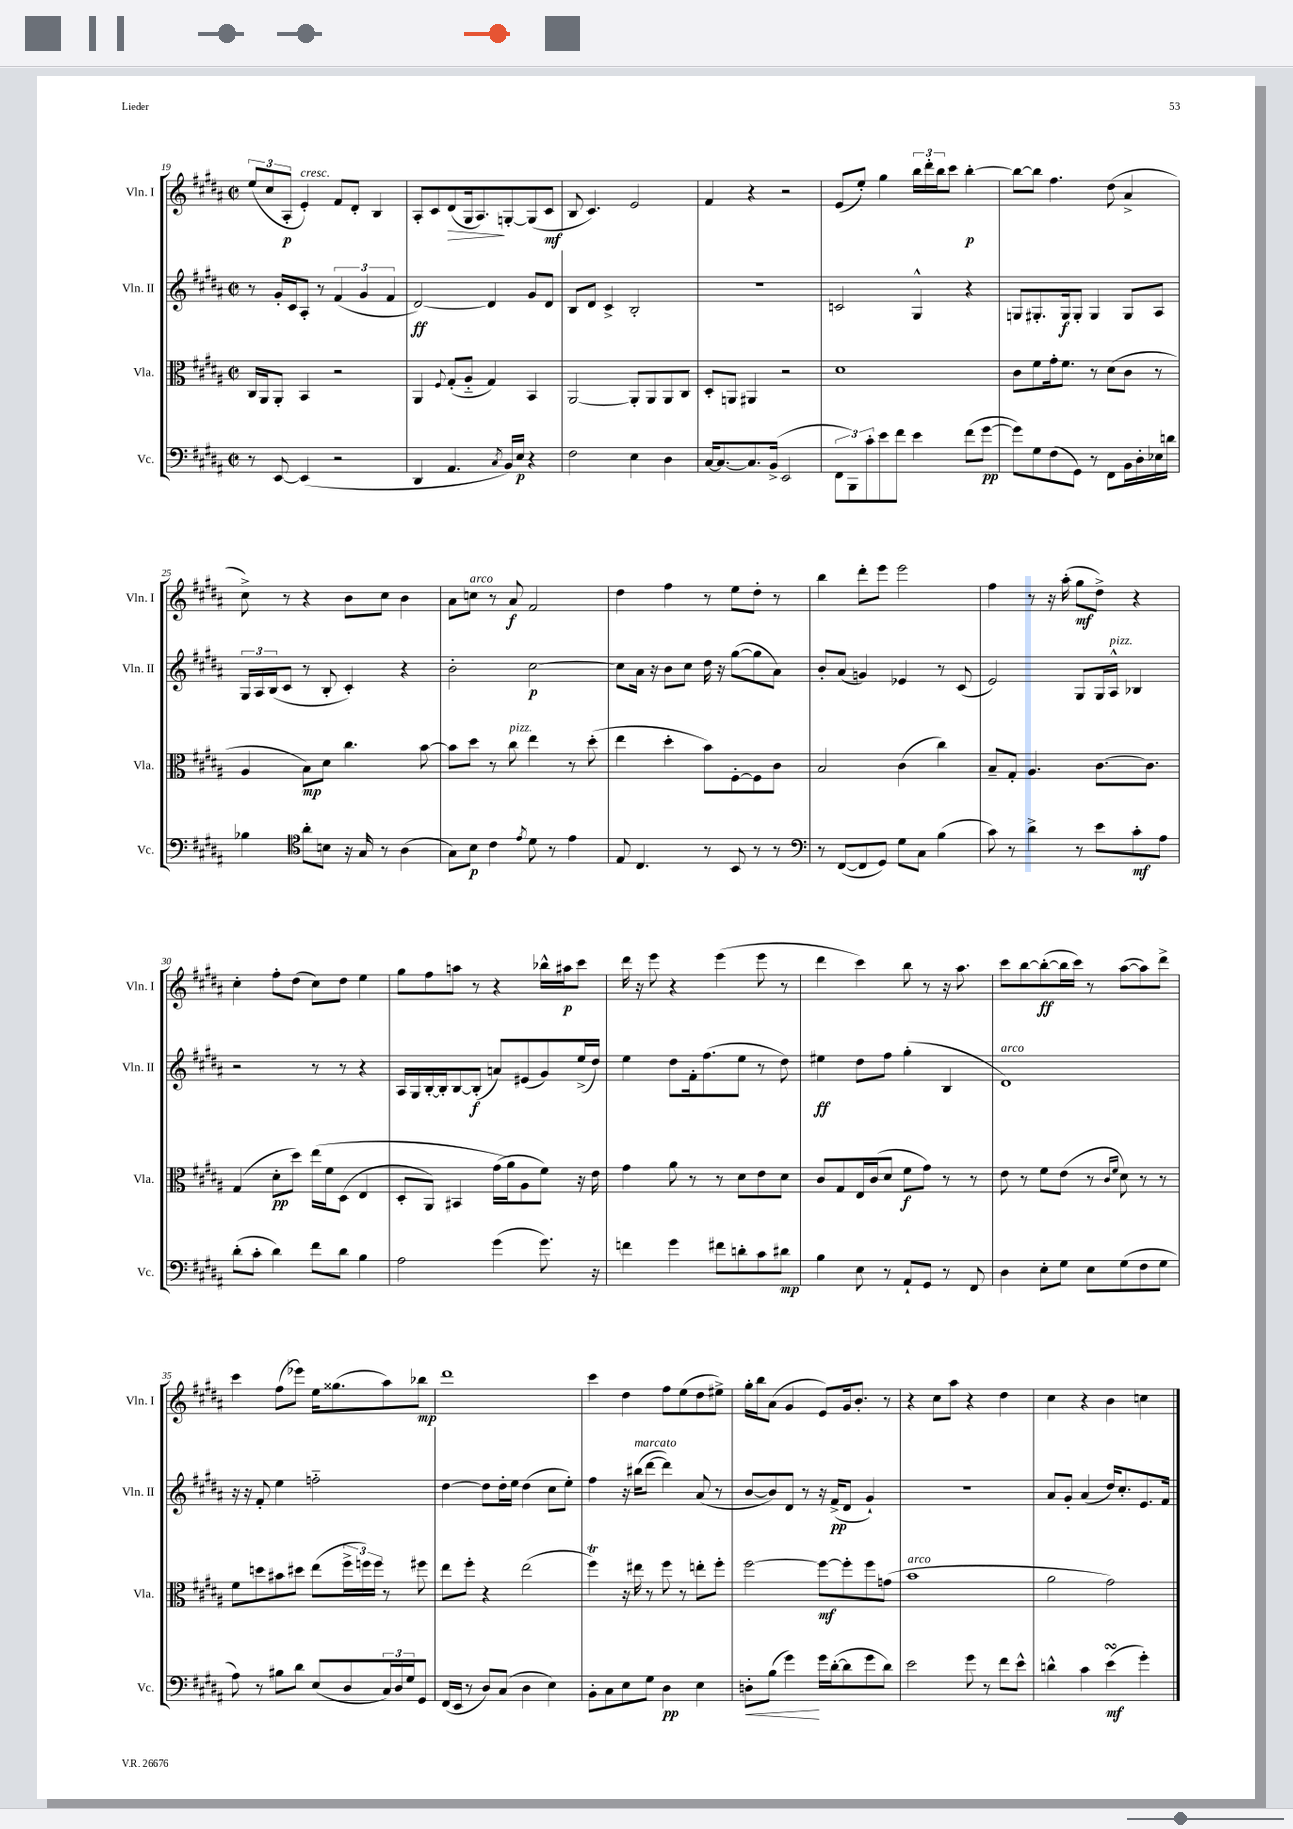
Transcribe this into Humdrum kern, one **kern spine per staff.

**kern	**dynam	**kern	**dynam	**kern	**dynam	**kern	**dynam
*part4	*part4	*part3	*part3	*part2	*part2	*part1	*part1
*staff4	*staff4	*staff3	*staff3	*staff2	*staff2	*staff1	*staff1
*I"Vc.	*	*I"Vla.	*	*I"Vln. II	*	*I"Vln. I	*
*I'Vc.	*	*I'Vla.	*	*I'Vln. II	*	*I'Vln. I	*
*clefF4	*	*clefC3	*	*clefG2	*	*clefG2	*
*k[f#c#g#d#a#]	*	*k[f#c#g#d#a#]	*	*k[f#c#g#d#a#]	*	*k[f#c#g#d#a#]	*
*M2/2	*	*M2/2	*	*M2/2	*	*M2/2	*
*met(c|)	*	*met(c|)	*	*met(c|)	*	*met(c|)	*
=19	=19	=19	=19	=19	=19	=19	=19
8r	.	16C#/LL	.	8r	.	(12ee/L	.
.	.	16AA#/J	.	.	.	.	.
.	.	.	.	.	.	12cc#/	.
[8EE/	.	8AA#'/J	.	16g#'/LL	.	.	.
.	.	.	.	.	.	12A#'/J	p
.	.	.	.	16c#/J	.	.	.
!	!	!	!	!	!	!LO:TX:a:i:t=cresc.	!
(4EE/]	.	4BB/	.	8A#'/J	.	4e'/)	.
.	.	.	.	8r	.	.	.
2r	.	2r	.	(6f#/	.	8f#/L	.
.	.	.	.	.	.	8d#'/J	.
.	.	.	.	6g#/	.	.	.
.	.	.	.	.	.	4B/	.
.	.	.	.	6f#/	.	.	.
=20	=20	=20	=20	=20	=20	=20	=20
4DD#/	.	4AA#/	.	[2d#/)	ff	8A#'/L	.
.	.	.	.	.	.	8c#/	.
.	.	8qqF#/	.	.	.	.	.
!	!	!	!	!	!	!	!LO:HP:b
4.AA#/	.	(8G#'/L	.	.	.	(8d#/	>
.	.	8A#/J	.	.	.	16G#/k	.
.	.	.	.	.	.	8.A#/)	.
.	.	4G#/)	.	4d#/]	.	.	.
8qC#/	.	.	.	.	.	.	.
16BB/LL)	.	.	.	.	.	[8Gn'/	]
16E/JJ	p	.	.	.	.	.	.
4r	.	4BB/	.	8g#/L	.	(8G/]	.
.	.	.	.	8d#/J	.	8c#/J	mf
=21	=21	=21	=21	=21	=21	=21	=21
2F#\	.	[2AA#/	.	8B/L	.	8B/	.
.	.	.	.	8d#/J	.	4.c#/)	.
.	.	.	.	4c#^/	.	.	.
4E\	.	8AA#'/L]	.	2B'/	.	2e/	.
.	.	8AA#/	.	.	.	.	.
4D#\	.	8AA#/	.	.	.	.	.
.	.	8C#/J	.	.	.	.	.
=22	=22	=22	=22	=22	=22	=22	=22
[16C#/KL	.	8D#'/L	.	1r	.	4f#/	.
8.C#/_	.	.	.	.	.	.	.
.	.	8AAn/J	.	.	.	.	.
8.C#/]	.	4AA#X/	.	.	.	4r	.
(16BB^/Jk	.	.	.	.	.	.	.
2EE/	.	2r	.	.	.	2r	.
=23	=23	=23	=23	=23	=23	=23	=23
12FF#\L	.	1d#	.	2cn/	.	(8e/L	.
12BBB\)	.	.	.	.	.	.	.
.	.	.	.	.	.	8ee'/J)	.
12c#'\	.	.	.	.	.	.	.
8e\	.	.	.	.	.	4gg#\	.
8f#\J	.	.	.	.	.	.	.
4e\	.	.	.	4G#^^/	.	24bb\LL	.
.	.	.	.	.	.	24ddd#'\	.
.	.	.	.	.	.	24bb\J	.
.	.	.	.	.	.	8ccc#\J	.
(8f#\L	.	.	.	4r	.	[4bb'\	p
[8g#\J	pp	.	.	.	.	.	.
=24	=24	=24	=24	=24	=24	=24	=24
8g#\L])	.	8c#\L	.	8Gn/L	.	8bb\L_	.
8G#\	.	8f#\	.	8.G#X'/	.	8bb\J]	.
(8F#\	.	16g#'\k	.	.	.	4.ff#\	.
.	.	8.f#\J	.	16G#/k	f	.	.
8GG#\J)	.	.	.	8G#'/J	.	.	.
8r	.	8r	.	4G#/	.	.	.
8FF#\L	.	(8d#\L	.	.	.	(8dd#\	.
16BB\L	.	8c#\J	.	8G#/L	.	4a#^/	.
16D#'\	.	.	.	.	.	.	.
16E-X\	.	8r	.	8A#/J	.	.	.
16dn\JJ	.	.	.	.	.	.	.
!!LO:LB:g=z
=25	=25	=25	=25	=25	=25	=25	=25
4B-X\	.	4A#/	.	24G#/LL	.	8cc#^\)	.
.	.	.	.	24A#/	.	.	.
.	.	.	.	(24B/J	.	.	.
.	.	.	.	8c#/J	.	8r	.
*clefC4	*	*	*	*	*	*	*
8a#'\L	.	8B\L)	mp	8r	.	4r	.
8Bn\J	.	8d#\J	.	8B'/	.	.	.
16r	.	4.cc#\	.	4c#'/)	.	8b\L	.
16G#/	.	.	.	.	.	.	.
8r	.	.	.	.	.	8cc#\J	.
(4A#\	.	.	.	4r	.	4b\	.
.	.	[8b\	.	.	.	.	.
=26	=26	=26	=26	=26	=26	=26	=26
8G#\L)	.	8b\L]	.	2b'\	.	8a#\L	.
!	!	!	!	!	!	!LO:TX:a:i:t=arco	!
8B\J	p	8dd#\J	.	.	.	8ccn\J	.
4c#\	.	8r	.	.	.	8r	.
!	!	!LO:TX:a:i:t=pizz.	!	!	!	!	!
.	.	8cc#\	.	.	.	8a#/	f
8qe/	.	.	.	.	.	.	.
8d#\	.	4ee\	.	[2cc#\	p	2f#/	.
8r	.	.	.	.	.	.	.
4e\	.	8r	.	.	.	.	.
.	.	(8dd#'\	.	.	.	.	.
=27	=27	=27	=27	=27	=27	=27	=27
8E/	.	4ee\	.	8cc#\L]	.	4dd#\	.
4.C#/	.	.	.	16a#\Jk	.	.	.
.	.	.	.	16r	.	.	.
.	.	4dd#'\	.	8b\L	.	4ff#\	.
.	.	.	.	8cc#\J	.	.	.
8r	.	8b\L)	.	16dd#\	.	8r	.
.	.	.	.	16r	.	.	.
8BB/	.	[8F#'\	.	([8gg#\L	.	8ee\L	.
8r	.	8F#\]	.	8gg#\]	.	8dd#'\J	.
8r	.	8c#\J	.	8a#\J)	.	8r	.
=28	=28	=28	=28	=28	=28	=28	=28
*clefF4	*	*	*	*	*	*	*
8r	.	2B/	.	8b'/L	.	4bb\	.
([8FF#/L	.	.	.	(8a#/J	.	.	.
8FF#/]	.	.	.	4gn/)	.	8ddd#'\L	.
8GG#/J)	.	.	.	.	.	8eee\J	.
8G#\L	.	(4c#\	.	4e-X/	.	2eee\	.
8C#\J	.	.	.	.	.	.	.
(4B\	.	4cc#\)	.	8r	.	.	.
.	.	.	.	(8c#/	.	.	.
=29	=29	=29	=29	=29	=29	=29	=29
8c#\)	.	8B~/L	.	2e/)	.	4ff#\	.
8r	.	8G#'/J	.	.	.	.	.
4d#^\	.	4.A#/	.	.	.	8r	.
.	.	.	.	.	.	16r	.
.	.	.	.	.	.	(16aa#'\	.
8r	.	.	.	8G#/L	.	8gg#\L	mf
8e\L	.	[8.c#\L	.	16G#/L	.	8dd#^\J)	.
!	!	!	!	!LO:TX:a:i:t=pizz.	!	!	!
.	.	.	.	16A#^^/JJ	.	.	.
8c#'\	mf	.	.	4B-X/	.	4r	.
.	.	8.c#\J]	.	.	.	.	.
8A#\J	.	.	.	.	.	.	.
!!LO:LB:g=z
=30	=30	=30	=30	=30	=30	=30	=30
(8d#'\L	.	(4G#/	.	2r	.	4cc#'\	.
8c#'\J	.	.	.	.	.	.	.
4d#\)	.	8d#'\L	pp	.	.	8ff#'\L	.
.	.	8dd#\J)	.	.	.	(8dd#\J	.
8f#\L	.	(16ee\LL	.	8r	.	8cc#\L)	.
.	.	16f#\J	.	.	.	.	.
8d#\J	.	(8D#\J	.	8r	.	8dd#\J	.
4B\	.	4E/	.	4r	.	4ee\	.
=31	=31	=31	=31	=31	=31	=31	=31
2A#\	.	8D#'/L	.	16A#/LL	.	8gg#\L	.
.	.	.	.	16G#/	.	.	.
.	.	8AA#/J)	.	[16B'/	.	8ff#\	.
.	.	.	.	16B'/J]	.	.	.
.	.	4BB#X/	.	[8B/	.	8aan\J	.
.	.	.	.	(8B'/J]	f	8r	.
(4g#\	.	(16g#\LL	.	8an/L)	.	4r	.
.	.	16a#\J)	.	.	.	.	.
.	.	8A#\	.	(8e#X/	.	.	.
8.g#\)	.	8f#\J)	.	8g#/)	.	16bb-X^^\LL	.
.	.	.	.	.	.	16aa#X\J	p
.	.	16r	.	(16ee^/L	.	8ccc#\J	.
16r	.	16e\	.	16dd#/JJ)	.	.	.
=32	=32	=32	=32	=32	=32	=32	=32
4fn\	.	4g#\	.	4ee\	.	16ddd#\	.
.	.	.	.	.	.	16r	.
.	.	.	.	.	.	8eee\	.
4g#\	.	8a#\	.	8dd#\L	.	4r	.
.	.	8r	.	16f#'\k	.	.	.
.	.	.	.	(8.ff#\	.	.	.
8f#X\L	.	8r	.	.	.	(4eee\	.
8dn'\	.	8d#\L	.	8ee\J	.	.	.
8c#\	.	8e\	.	8r	.	8eee\	.
8d#X\J	mp	8d#\J	.	8dd#\)	.	8r	.
=33	=33	=33	=33	=33	=33	=33	=33
4B\	.	8c#/L	.	4ee#X\	ff	4ddd#\	.
.	.	8G#/	.	.	.	.	.
8E\	.	16E/L	.	8dd#\L	.	4ccc#\)	.
.	.	(16c#/J	.	.	.	.	.
8r	.	8d#/J	.	8ff#\J	.	.	.
8AA#`/L	.	8f#\L	f	(4gg#'\	.	8bb\	.
8GG#/J	.	8g#\J)	.	.	.	8r	.
8r	.	8r	.	4B/	.	16r	.
.	.	.	.	.	.	8.aa#\	.
8FF#/	.	8r	.	.	.	.	.
=34	=34	=34	=34	=34	=34	=34	=34
!	!	!	!	!LO:TX:a:i:t=arco	!	!	!
4D#\	.	8e\	.	1d#)	.	8ccc#\L	.
.	.	8r	.	.	.	[8bb\	.
8E'\L	.	8f#\L	.	.	.	(8bb'\_	ff
8G#\J	.	(8e\J	.	.	.	16bb\L]	.
.	.	.	.	.	.	16ccc#\JJ)	.
8E\L	.	8r	.	.	.	8r	.
.	.	16qqc#/LL	.	.	.	.	.
.	.	16qqf#/JJ	.	.	.	.	.
(8G#\	.	8d#\)	.	.	.	([8aa#\L	.
8F#\	.	8r	.	.	.	8aa#\])	.
8G#\J	.	8r	.	.	.	8ddd#^\J	.
!!LO:LB:g=z
=35	=35	=35	=35	=35	=35	=35	=35
8A#\)	.	8f#\L	.	16r	.	4ccc#\	.
.	.	.	.	16r	.	.	.
8r	.	8ddn\	.	8f#'/	.	.	.
8B#X\L	.	8b#X\	.	4ee\	.	(8ff#\L	.
8d#\J	.	8dd#X\J	.	.	.	8eee-X\J)	.
(8E/L	.	(8ee\L	.	2ffn\	.	16ee\KL	.
.	.	.	.	.	.	(8.gg##X\	.
8D#/	.	24ff#^\L	.	.	.	.	.
.	.	24ffn\)	.	.	.	.	.
.	.	24ff\JJ	.	.	.	.	.
24C#/L)	.	8r	.	.	.	8aa#\)	.
24D#/	.	.	.	.	.	.	.
24G#/J	.	.	.	.	.	.	.
8GG#/J	.	8ff#X\	.	.	.	8bb-X\J	mp
=36	=36	=36	=36	=36	=36	=36	=36
(16FF#/LL	.	8ee\L	.	[4dd#\	.	1ddd#	.
16EE/JJ	.	.	.	.	.	.	.
8r	.	8ff#'\J	.	.	.	.	.
8D#/L)	.	4r	.	8dd#\L]	.	.	.
(8C#/J	.	.	.	16dd#'\L	.	.	.
.	.	.	.	16ee\JJ	.	.	.
4D#\	.	(2ee\	.	(4dd#\	.	.	.
4E\)	.	.	.	8cc#\L	.	.	.
.	.	.	.	8ee'\J)	.	.	.
=37	=37	=37	=37	=37	=37	=37	=37
8BB'\L	.	4ff#T\)	.	4ff#\	.	4ccc#\	.
8C#\	.	.	.	.	.	.	.
8E\	.	16r	.	16r	.	4dd#\	.
!	!	!	!	!LO:TX:a:i:t=marcato	!	!	!
.	.	16ee#X\	.	(16bb#X\KL	.	.	.
8G#\J	.	8r	.	[8ddd#\J	.	.	.
4D#\	pp	8ff#\	.	4ddd#\])	.	8ff#\L	.
.	.	8r	.	.	.	(8ee\	.
4E\	.	8een'\L	.	(8a#/	.	8dd#\	.
.	.	8ff#'\J	.	8r	.	8ee#X^\J)	.
=38	=38	=38	=38	=38	=38	=38	=38
!	!LO:HP:b	!	!	!	!	!	!
8Dn'\L	<	[2ff#\	.	[8b/L	.	16gg#'\LL	.
.	.	.	.	.	.	16bb\J	.
(8B\J	.	.	.	8b/])	.	(8a#\J	.
4g#\)	.	.	.	8d#/J	.	4g#/	.
.	.	.	.	8r	.	.	.
16g#\LL	[	8ff#\L_	mf	16r	.	8e/L)	.
([16d#'\J	.	.	.	(16f#^/KL	pp	.	.
8d#\]	.	8ff#'\]	.	8d#/J	.	16g#/k	.
.	.	.	.	.	.	8.b'/J	.
8g#\	.	8ff#\	.	4g#`/)	.	.	.
8d#\J)	.	(8gn\J	.	.	.	8r	.
=39	=39	=39	=39	=39	=39	=39	=39
!	!	!LO:TX:a:i:t=arco	!	!	!	!	!
2e\	.	1b	.	1r	.	4r	.
.	.	.	.	.	.	8cc#\L	.
.	.	.	.	.	.	8aa#\J	.
8g#\	.	.	.	.	.	4r	.
8r	.	.	.	.	.	.	.
8f#\L	.	.	.	.	.	4dd#\	.
8e^^\J	.	.	.	.	.	.	.
=40	=40	=40	=40	=40	=40	=40	=40
4dn^^\	.	2a#\	.	8a#/L	.	4cc#\	.
.	.	.	.	8g#'/J	.	.	.
4c#\	.	.	.	(4a#/	.	4r	.
(4esSSs\	mf	2g#\)	.	16dd#/KL)	.	4b\	.
.	.	.	.	8.cc#'/	.	.	.
4g#'\)	.	.	.	8.e/	.	4ccn\	.
.	.	.	.	16f#/Jk	.	.	.
==	==	==	==	==	==	==	==
*-	*-	*-	*-	*-	*-	*-	*-
